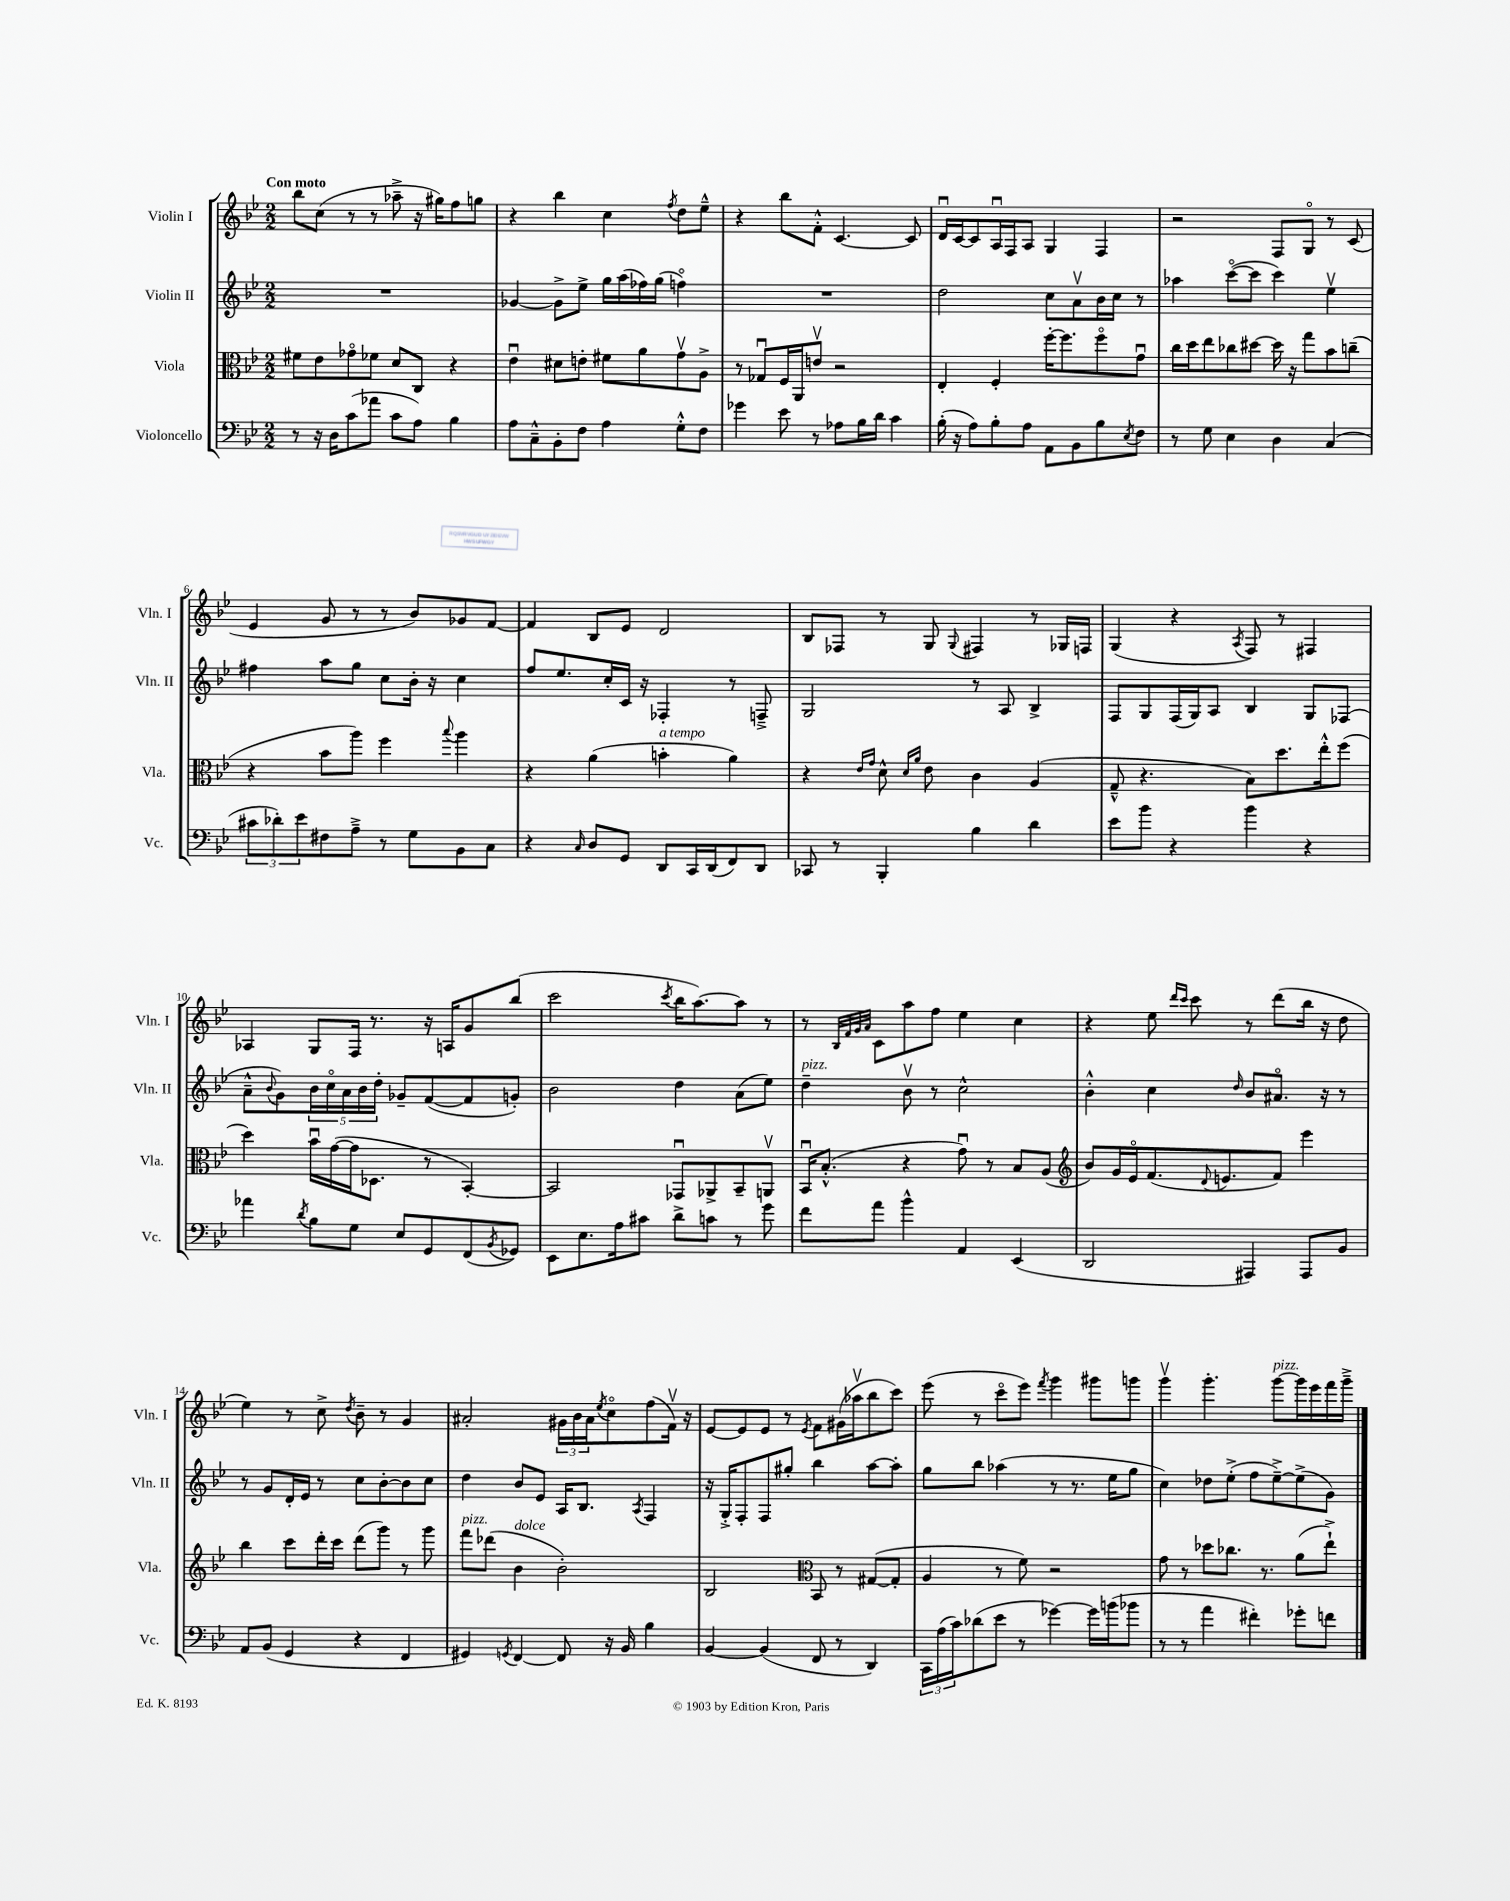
<<
\new StaffGroup <<
\new Staff = "s0" \with { instrumentName = "Violin I" shortInstrumentName = "Vln. I" } {
    \clef treble \key bes \major \numericTimeSignature \time 2/2 \tempo "Con moto"
    bes''8 c''8( r8 r8 aes''8---> r16 gis''16) f''8 g''8 |
    r4 bes''4 c''4 \acciaccatura { f''8 } d''8 ees''8---^ |
    r4 bes''8 f'8-.-^ c'4.~ c'8 |
    d'16\downbow c'16~ c'8 a16\downbow f16 a8 g4 f4 |
    r2 f8 g8\flageolet r8 c'8( |
    ees'4 g'8 r8 r8 bes'8) ges'8 f'8~ |
    f'4 bes8 ees'8 d'2 |
    bes8 fes8 r8 g8 \appoggiatura { g8 } fis4 r8 ges16 f16 |
    g4( r4 \acciaccatura { a8 } f8) r8 fis4 |
    aes4 g8 f16 r8. r16 a16 g'8 bes''8( |
    c'''2 \acciaccatura { c'''8 } bes''16 a''8.~) a''8 r8 |
    r8 \grace { bes32 f'32 g'32 a'32 } c'8 a''8 f''8 ees''4 c''4 |
    r4 ees''8 \grace { d'''16 c'''16 } c'''8 r8 d'''8( bes''16 r16 d''8 |
    ees''4) r8 c''8-> \acciaccatura { d''8 } bes'8-- r8 g'4 |
    ais'2-. \tuplet 3/2 { gis'16 bes'16 ais'16 } \acciaccatura { ees''8 } c''8\flageolet f''8( f'16\upbow) r16 |
    ees'8~ ees'8 ees'8 r8 \acciaccatura { ees'8 } f'8 gis'16( aes''16\upbow bes''8 c'''8) |
    ees'''8( r8 c'''8\flageolet ees'''8) \acciaccatura { f'''8 } g'''4 gis'''8 g'''8 |
    g'''4\upbow g'''4.-. g'''8~^\markup { \italic "pizz." } g'''16 ees'''16 f'''16 g'''16---> \bar "|." |
}
\new Staff = "s1" \with { instrumentName = "Violin II" shortInstrumentName = "Vln. II" } {
    \clef treble \key bes \major \numericTimeSignature \time 2/2
    R1 |
    ges'4~ ges'8-> ees''8-> g''16 a''16( fes''16) g''16( f''4\flageolet) |
    R1 |
    d''2 c''8 a'8\upbow bes'16 c''16 r8 |
    aes''4 c'''8~\flageolet( c'''8 c'''4) ees''4\upbow |
    fis''4 a''8 g''8 c''8 bes'16-. r16 c''4 |
    f''8 ees''8. c''16-. c'16 r16 fes4-. r8 f8---> |
    g2 r8 a8 bes4-> |
    f8 g8 f16( g16) a8 bes4 g8 fes8( |
    a'8---^ \appoggiatura { bes'8 } g'8) \tuplet 5/4 { bes'16 c''16\flageolet a'16 bes'16 d''16-. } ges'8-- f'8~( f'8 g'8-.) |
    bes'2 d''4 a'8( ees''8) |
    d''4--^\markup { \italic "pizz." } bes'8\upbow r8 c''2-^ |
    bes'4-.-^ c''4 \grace { d''16 } bes'8 ais'8.\flageolet r16 r8 |
    r8 g'8 d'16-. ees'16 r8 c''8 bes'8~-. bes'8 c''8 |
    d''4 bes'8 ees'8 a16 bes8. \acciaccatura { a8 } f4 |
    r16 g16-.-> f8-. f8 gis''8-. bes''4 a''8~ a''8-. |
    g''8 bes''8 aes''4( r8 r8. ees''16 g''8 |
    c''4) des''8 ees''8-.->( f''8 ees''8~--->) ees''8->( g'8) \bar "|." |
}
\new Staff = "s2" \with { instrumentName = "Viola" shortInstrumentName = "Vla." } {
    \clef alto \key bes \major \numericTimeSignature \time 2/2
    fis'8 ees'8 ges'8\flageolet fes'8 d'8 c8 r4 |
    ees'4\downbow dis'8 e'8-. fis'8 a'8 g'8\upbow a8-> |
    r8 ges8\downbow f16 a,16 e'8\upbow r2 |
    ees4-. f4-. f''16~-. f''8. f''8\flageolet g'8\downbow |
    c''16 d''16 ees''8 ces''8 dis''8~ dis''16 r16 g''8 bes'8 c''8--( |
    r4 bes'8 a''8) f''4 \appoggiatura { bes''8 } a''4 |
    r4 a'4( b'4-.^\markup { \italic "a tempo" } a'4) |
    r4 \grace { ees'16 g'16 } d'8-^ \grace { d'16 a'16 } ees'8 c'4 a4( |
    g8---^ r4. bes8) d''8. ees''16-.-^ f''8( |
    d''4) bes'16\downbow g'16~( g'16 des8. r8 bes,4~-.) |
    bes,2 ges,8\downbow aes,8-> bes,8-- a,8\upbow |
    bes,16\downbow bes8.-.-^( r4 g'8\downbow) r8 bes8 a8( |
    \clef treble bes'8) g'16 ees'16\flageolet f'8.( \appoggiatura { d'8 } e'8. f'8) ees'''4 |
    bes''4 c'''8 d'''16-. c'''16 d'''8( g'''8) r8 g'''8 |
    f'''8^\markup { \italic "pizz." } des'''8( bes'4^\markup { \italic "dolce" } bes'2-.) |
    bes2 \clef alto bes,8 r8 gis8~( gis8-. |
    a4 r8 f'8) r2 |
    g'8 r8 des''8 ces''8. r8. a'8( ees''8-!->) \bar "|." |
}
\new Staff = "s3" \with { instrumentName = "Violoncello" shortInstrumentName = "Vc." } {
    \clef bass \key bes \major \numericTimeSignature \time 2/2
    r8 r16 d16 c'8( aes'8 c'8 a8) bes4 |
    a8 c8---^ bes,8-. f8 a4 g8-.-^ f8 |
    ges'4 ees'8 r8 aes8 bes16 d'16 c'4 |
    bes16-.( r16 a8) bes8-. a8 a,8 bes,8 bes8 \acciaccatura { ees8 } f8 |
    r8 g8 ees4 d4 c4( |
    \tuplet 3/2 { cis'8 des'8-.) ees'8 } fis8 a8---> r8 g8 bes,8 c8 |
    r4 \grace { c16 } d8 g,8 d,8 c,16 d,16( f,8) d,8 |
    ces,8 r8 bes,,4-. bes4 d'4 |
    ees'8 bes'8 r4 bes'4 r4 |
    aes'4 \acciaccatura { d'8 } bes8 g8 ees8 g,8 f,8( \acciaccatura { bes,8 } ges,8) |
    ees,8 ees8. a16 cis'8 d'8-> c'8 r8 g'8 |
    f'8 a'8 bes'4-^ a,4 ees,4( |
    d,2 ais,,4) ais,,8 bes,8 |
    a,8 bes,8( g,4 r4 f,4 |
    gis,4) \acciaccatura { g,8 } f,4~ f,8 r16 bes,16 bes4 |
    bes,4~ bes,4( f,8 r8 d,4) |
    \tuplet 3/2 { c,16 a16( c'16) } des'8( ees'8 r8 ges'4~) ges'16 b'16( bes'8 |
    r8 r8 a'4 fis'4-.) ges'8-. f'8 \bar "|." |
}
>>
>>
